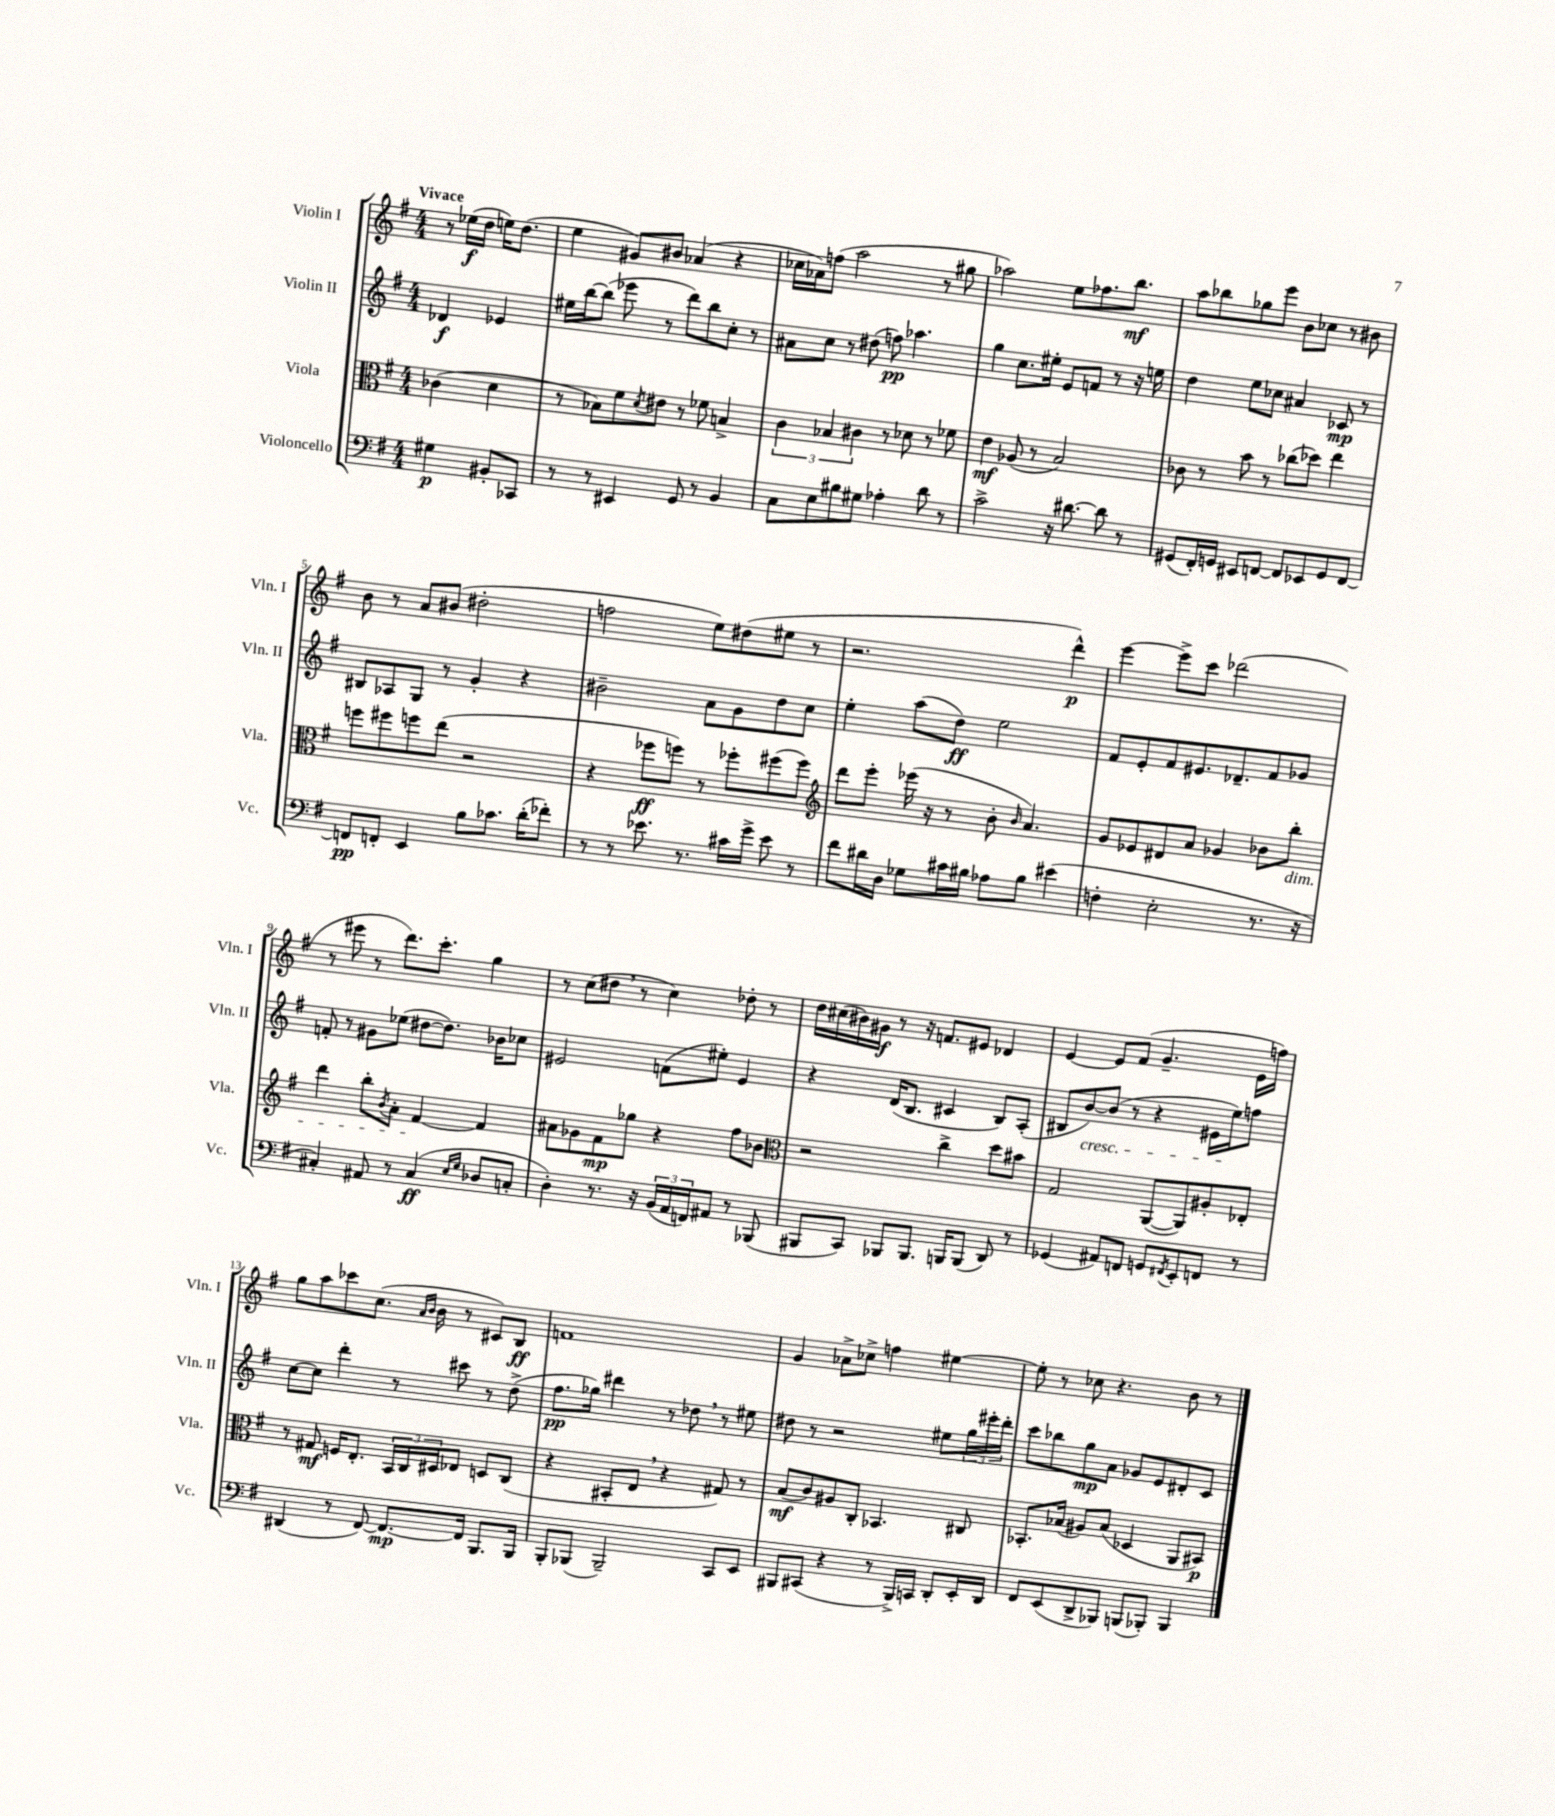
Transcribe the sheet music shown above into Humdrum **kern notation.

**kern	**dynam	**kern	**dynam	**kern	**dynam	**kern	**dynam
*part4	*part4	*part3	*part3	*part2	*part2	*part1	*part1
*staff4	*staff4	*staff3	*staff3	*staff2	*staff2	*staff1	*staff1
*I"Violoncello	*	*I"Viola	*	*I"Violin II	*	*I"Violin I	*
*I'Vc.	*	*I'Vla.	*	*I'Vln. II	*	*I'Vln. I	*
*clefF4	*	*clefC3	*	*clefG2	*	*clefG2	*
*k[f#]	*	*k[f#]	*	*k[f#]	*	*k[f#]	*
*M4/4	*	*M4/4	*	*M4/4	*	*M4/4	*
=	=	=	=	=	=	=	=
!	!	!	!	!	!	!LO:TX:a:B:t=Vivace	!
4G#X\	p	(4c-X\	.	4d-X/	f	8r	.
.	.	.	.	.	.	(16ee-X\LL	f
.	.	.	.	.	.	16dd\JJ	.
8BB#X'/L	.	4d\	.	4e-X/	.	16een\KL)	.
.	.	.	.	.	.	(8.dd\J	.
8CC-X/J	.	.	.	.	.	.	.
=1	=1	=1	=1	=1	=1	=1	=1
8r	.	8r	.	16ee#X\LL	.	4ee\	.
.	.	.	.	[16bb\J	.	.	.
8r	.	8B-X\L)	.	(8bb\J]	.	.	.
4EE#X/	.	8f#\	.	8eee-X\	.	8g#X/L)	.
.	.	8qd/	.	.	.	.	.
.	.	8e#X\J	.	8r	.	8b#X/J	.
8GG/	.	8r	.	8ddd\L)	.	(4a-X/	.
8r	.	8f-X\	.	8bb\	.	.	.
4BB/	.	4Bn^/	.	8cc'\J	.	4r	.
.	.	.	.	8r	.	.	.
=2	=2	=2	=2	=2	=2	=2	=2
8C\L	.	6c\	.	8a#X\L	.	16cc-X\LL	.
.	.	.	.	.	.	16a-X\J)	.
8E\	.	.	.	8cc\J	.	(8ffn\J	.
.	.	6B-X/	.	.	.	.	.
8B#X\	.	.	.	8r	.	2aa\	.
.	.	6c#X\	.	.	.	.	.
8G#X\J	.	.	.	(8dd#X\	.	.	.
4A-X'\	.	8r	.	8ffn\)	pp	.	.
.	.	8d-X\	.	4.aa-X\	.	.	.
8d\	.	8r	.	.	.	8r	.
8r	.	8f-X\	.	.	.	8gg#X\	.
=3	=3	=3	=3	=3	=3	=3	=3
2c^\	.	4e\	mf	4gg\	.	2aa-X\)	.
.	.	(8A-X/	.	8.cc\L	.	.	.
.	.	8r	.	.	.	.	.
.	.	.	.	16ee#X'\Jk	.	.	.
16r	.	2B/)	.	8e/L	.	8ee\L	.
[8.d#X\	.	.	.	.	.	.	.
.	.	.	.	8fn/J	.	8.ff-X\	.
8d#\]	.	.	.	8r	.	.	.
.	.	.	.	.	.	8.bb\J	mf
8r	.	.	.	16r	.	.	.
.	.	.	.	16een\	.	.	.
=4	=4	=4	=4	=4	=4	=4	=4
(8GG#X/L	.	8c-X\	.	4dd\	.	8aa\L	.
16FF#'/L)	.	8r	.	.	.	8bb-X\	.
16GGn/JJ	.	.	.	.	.	.	.
8EE#X/L	.	8b\	.	8ee\L	.	8gg-X\	.
[8FFn/J	.	8r	.	8cc-X\J	.	8eee\J	.
8FF/L]	.	(8cc-X\L	.	4a#X/	.	8b\L	.
8EE-X/	.	8dd-X\J)	.	.	.	8cc-X\J	.
8GG/	.	4ee\	.	8c-X/	mp	8r	.
[8FF/J	.	.	.	8r	.	8b#X\	.
!!LO:LB:g=z
=5	=5	=5	=5	=5	=5	=5	=5
8FFn/L]	pp	8ffn\L	.	8B#X/L	.	8b\	.
8FFn'/J	.	8ff#X\	.	8A-X/	.	8r	.
4EE/	.	8ffn\	.	8G/J	.	8a/L	.
.	.	(8ee\J	.	8r	.	(8b#X/J	.
8B\L	.	2r	.	4g'/	.	2dd#X'\	.
8.c-X\J	.	.	.	.	.	.	.
.	.	.	.	4r	.	.	.
(16d'\KL	.	.	.	.	.	.	.
8f-X'\J)	.	.	.	.	.	.	.
=6	=6	=6	=6	=6	=6	=6	=6
8r	.	4r	.	2b#X~\	.	2ffn\	.
8r	.	.	.	.	.	.	.
8.e-X\	.	8ff-X\L	ff	.	.	.	.
.	.	8ffn\J)	.	.	.	.	.
8.r	.	.	.	.	.	.	.
.	.	8r	.	8a\L	.	8ee\L)	.
16c#X\LL	.	8ff-X'\L	.	8g\	.	(8dd#X\	.
16g^\JJ	.	.	.	.	.	.	.
8e-\	.	(8ff#X\	.	8dd\	.	8ee#X\J	.
8r	.	8ff#\J)	.	8cc\J	.	8r	.
=7	=7	=7	=7	=7	=7	=7	=7
*	*	*clefG2	*	*	*	*	*
8f#\L	.	8ddd\L	.	4ee'\	.	2.r	.
16d#X\L	.	8eee'\J	.	.	.	.	.
16D\JJ	.	.	.	.	.	.	.
8G-X\L	.	(16eee-X\	.	(8aa\L	.	.	.
.	.	16r	.	.	.	.	.
16c#X\L	.	8r	.	8dd\J)	ff	.	.
16B#X\JJ	.	.	.	.	.	.	.
8A-X\L	.	8b'\	.	2ee\	.	.	.
.	.	16qqb/	.	.	.	.	.
8B#\J	.	4.a/)	.	.	.	.	.
(4e#X\	.	.	.	.	.	4ddd^^\)	p
=8	=8	=8	=8	=8	=8	=8	=8
4Fn'\	.	8g/L	.	8f#/L	.	[4eee\	.
.	.	8e-X/	.	8e'/	.	.	.
2E'\	.	8d#X/	.	8f#/	.	8eee^\L]	.
.	.	8a/J	.	8.e#X/	.	8ccc\J	.
.	.	4g-X/	.	.	.	(2ddd-X\	.
.	.	.	.	8.d-X~/	.	.	.
8.r	.	8b-X\L	.	8f#/	.	.	.
!	!	!LO:TX:b:i:t=dim.	!	!	!	!	!
.	.	8bb'\J	.	8g-X/J	.	.	.
16r	.	.	.	.	.	.	.
!!LO:LB:g=z
=9	=9	=9	=9	=9	=9	=9	=9
4C#X'/)	.	4ddd\	.	8fn'/	.	8r	.
.	.	.	.	8r	.	8eee#X\	.
8AA#X/	.	8bb'\L	.	8g#X\L	.	8r	.
.	.	8qb/	.	.	.	.	.
8r	.	8a'\J	.	(8ee-X\J	.	8.ddd\L)	.
(4C#/	ff	[4f#/	.	[8dd#X\L	.	.	.
.	.	.	.	.	.	8.ccc'\J	.
.	.	.	.	8.dd#\J])	.	.	.
16qqE/LL	.	.	.	.	.	.	.
16qqG/JJ	.	.	.	.	.	.	.
8D-X/L	.	4f#/]	.	.	.	4gg\	.
.	.	.	.	16b-X\KL	.	.	.
8Cn'/J	.	.	.	8cc-X\J	.	.	.
=10	=10	=10	=10	=10	=10	=10	=10
4D'\)	.	8a#X\L	.	2e#X/	.	8r	.
.	.	8g-X\	.	.	.	(8cc\L	.
8.r	.	8f#\	mp	.	.	8dd#X,\J	.
.	.	8gg-X\J	.	.	.	8r	.
16r	.	.	.	.	.	.	.
(24BB/LL	.	4r	.	(8fn\L	.	4cc\)	.
24AA/	.	.	.	.	.	.	.
24FFn/J)	.	.	.	.	.	.	.
8AA#X/J	.	.	.	8ee#X'\J)	.	.	.
8r	.	8ff#\L	.	4e#/	.	8dd-X'\	.
(8BBB-X/	.	8b-X\J	.	.	.	8r	.
=11	=11	=11	=11	=11	=11	=11	=11
*	*	*clefC3	*	*	*	*	*
8BBB#X/L	.	2r	.	4r	.	16dd\LL	.
.	.	.	.	.	.	(16cc#X\	.
8CC/J)	.	.	.	.	.	16b#X\)	.
.	.	.	.	.	.	16g#X\JJ	f
8BBB-X/L	.	.	.	(16d/KL	.	8r	.
.	.	.	.	8.B/J	.	.	.
8.BBB-/J	.	.	.	.	.	16r	.
.	.	.	.	.	.	8.fn/L	.
.	.	4cc^\	.	4c#X/	.	.	.
16BBBn/KL	.	.	.	.	.	.	.
(8BBB/J	.	.	.	.	.	8e#X/J	.
8DD/)	.	8dd\L	.	8B/L)	.	4d-X/	.
8r	.	8b#X\J	.	(8A'/J	.	.	.
=12	=12	=12	=12	=12	=12	=12	=12
(4GG-X/	.	2G/	.	8B#X/L	.	[4e/	.
!	!	!	!	!LO:TX:b:i:t=cresc.	!	!	!
.	.	.	.	[8b/)	.	.	.
8AA#X/L)	.	.	.	(8b/J]	.	8e/L]	.
8FFn/J	.	.	.	8r	.	(8f#/J	.
8GGn/L	.	([8AA/L	.	4r	.	4.g~/	.
8qFF#X/	.	.	.	.	.	.	.
8EE'/	.	8AA/])	.	.	.	.	.
8FFn/J	.	8A#X'/	.	16e#X\LL	.	.	.
.	.	.	.	16ee\J)	.	.	.
8r	.	8E-X'/J	.	8ffn\J	.	16e\LL	.
.	.	.	.	.	.	16ffn\JJ)	.
!!LO:LB:g=z
=13	=13	=13	=13	=13	=13	=13	=13
(4DD#X/	.	8r	.	[8cc\L	.	8gg\L	.
.	.	8G#X/	mf	8cc\J]	.	8aa\	.
8r	.	16Fn/KL	.	4ddd'\	.	8ccc-X\	.
.	.	8.E'/J	.	.	.	.	.
[8FF#/)	.	.	.	.	.	(8.cc\J	.
8.FF#/L_	mp	24BB/LL	.	8r	.	.	.
.	.	24C/	.	.	.	.	.
.	.	.	.	.	.	16qqa/LL	.
.	.	.	.	.	.	16qqb/JJ	.
.	.	.	.	.	.	16b\	.
.	.	24D#X/J	.	.	.	.	.
.	.	8E-X/J	.	8ccc#X\	.	8r	.
16FF#/Jk]	.	.	.	.	.	.	.
8.BBB/L	.	8Dn/L	.	8r	.	8c#X/L)	.
.	.	(8C/J	.	(8dd^\	.	8B/J	ff
16BBB/Jk	.	.	.	.	.	.	.
=14	=14	=14	=14	=14	=14	=14	=14
8BBB'/L	.	4r	.	8.ff#\L	pp	1fn	.
(8BBB-X/J	.	.	.	.	.	.	.
.	.	.	.	16gg-X\Jk)	.	.	.
2BBB-~/)	.	8BB#X'/L	.	4ddd#X\	.	.	.
.	.	8E,/J	.	.	.	.	.
.	.	4r	.	8r	.	.	.
.	.	.	.	8dd-X,\	.	.	.
8CC/L	.	8G#X/)	.	8r	.	.	.
8EE/J	.	8r	.	8ee#X\	.	.	.
=15	=15	=15	=15	=15	=15	=15	=15
8BBB#X/L	.	(8B/L	mf	8dd#X\	.	4g/	.
(8CC#X/J	.	8c/)	.	8r	.	.	.
4r	.	8A#X/	.	2r	.	8a-X^\L	.
.	.	8C'/J	.	.	.	8cc-X^\J	.
8r	.	4.BB-X/	.	.	.	4ffn\	.
16BBB#^/LL)	.	.	.	.	.	.	.
16CCn/JJ	.	.	.	.	.	.	.
8DD'/L	.	.	.	8ee#X\L	.	[4ee#X\	.
16EE'/L	.	8C#X/	.	24gg\L	.	.	.
.	.	.	.	24eee#X'\	.	.	.
16DD/JJ	.	.	.	.	.	.	.
.	.	.	.	24ddd'\JJ	.	.	.
=16	=16	=16	=16	=16	=16	=16	=16
8FF#/L	.	8.BB-X'/L	.	8ccc\L	.	8ee#'\]	.
(8EE/	.	.	.	8bb-X\	.	8r	.
.	.	(16B-X/Jk	.	.	.	.	.
8DD^/	.	8A#X/L)	.	8gg\	mp	8cc-X\	.
8BBB-X/J)	.	(8B-/J	.	8a\J	.	4.r	.
(8BBBn/L	.	4D-X/	.	8g-X/L	.	.	.
8BBB-X'/J)	.	.	.	8e/	.	.	.
4BBB-/	.	8AA/L	.	8d#X'/	.	8b\	.
.	.	8BB#X/J)	p	8c/J	.	8r	.
==	==	==	==	==	==	==	==
*-	*-	*-	*-	*-	*-	*-	*-
